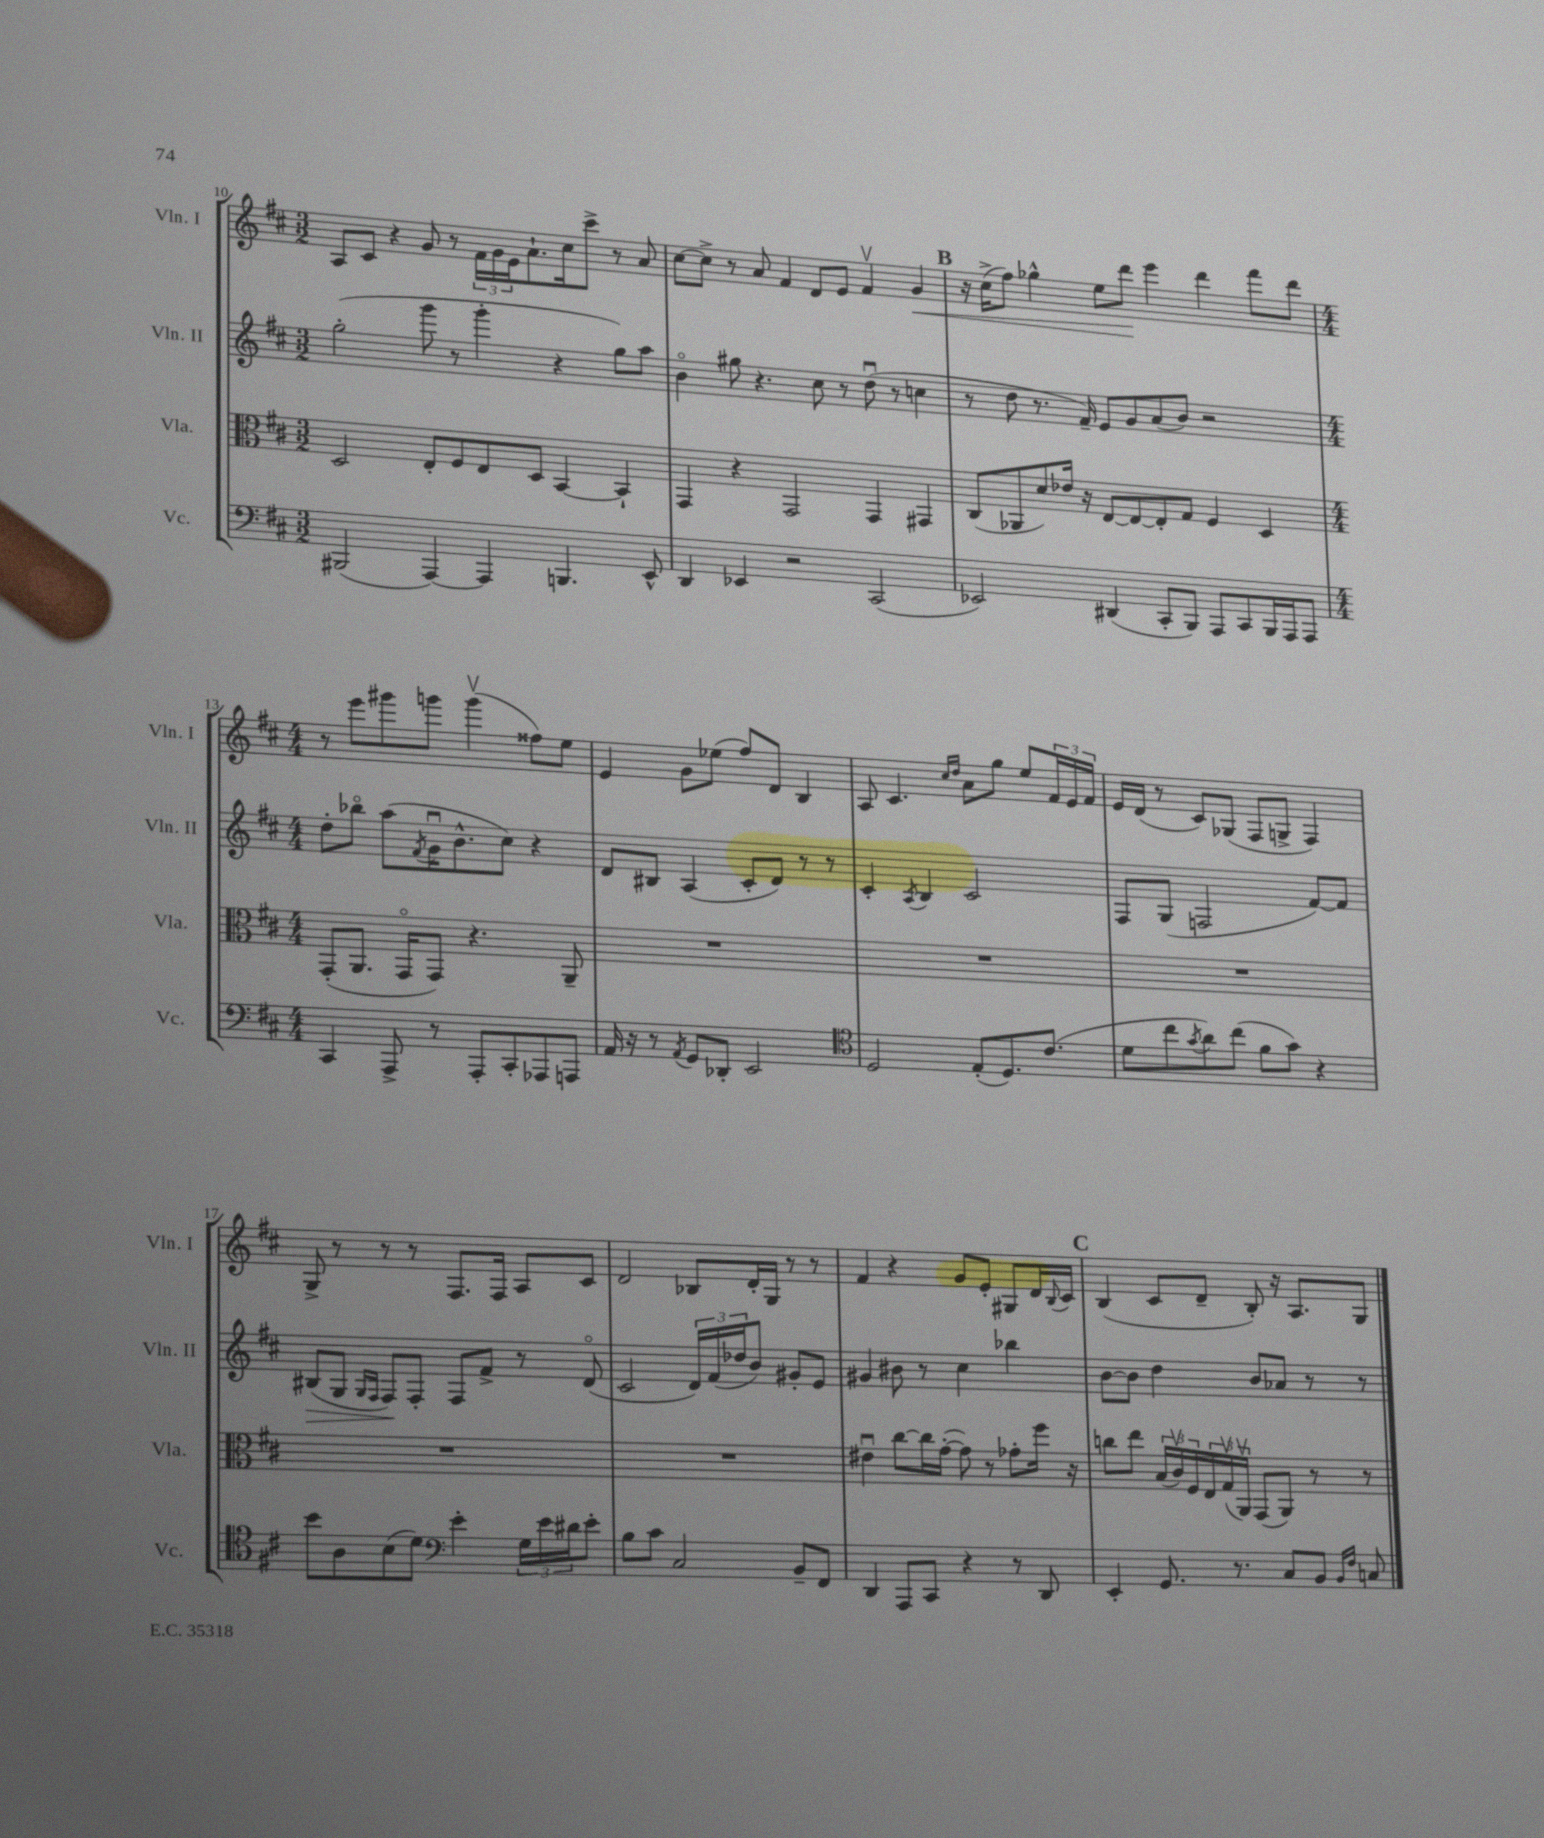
<<
\new StaffGroup <<
\new Staff = "s0" \with { instrumentName = "Vln. I" shortInstrumentName = "Vln. I" } {
    \clef treble \key d \major \numericTimeSignature \time 3/2
    a8 cis'8 r4 g'8 r8 \tuplet 3/2 { fis'16 g'16 e'16 } a'8.-! cis''16 cis'''8-> r8 a'8 |
    cis''8~ cis''8-> r8 a'8 fis'4 d'8 e'8 fis'4\upbow g'4\< |
    \mark \markup { \bold "B" } r16 cis''16->( fis''8) ges''4-^ e''8 d'''8\! e'''4 d'''4 fis'''8 d'''8 |
    \numericTimeSignature \time 4/4 r8 e'''8 gis'''8 g'''8 g'''4\upbow( fisis''8) e''8 |
    e'4 g'8 ees''8( fis''8) d'8 b4 |
    a8 cis'4. \grace { cis''16 d''16 } a'8 g''8 e''8 \tuplet 3/2 { fis'16 e'16 fis'16 } |
    e'16 d'16( r8 cis'8) ges8( fis8 g8-> fis4) |
    g8-> r8 r8 r8 fis8. fis16 a8 cis'8 |
    d'2 bes8 d'16-. g16 r8 r8 |
    fis'4 r4 g'8 e'8-. gis8 d'16 \appoggiatura { b8 } cis'16 |
    \mark \markup { \bold "C" } b4( cis'8 d'8-- b8-.) r16 a8. g8 \bar "|." |
}
\new Staff = "s1" \with { instrumentName = "Vln. II" shortInstrumentName = "Vln. II" } {
    \clef treble \key d \major \numericTimeSignature \time 3/2
    g''2-.( g'''8 r8 g'''4-. r4 g''8) a''8 |
    b'4\flageolet gis''8 r4. cis''8 r8 d''8\downbow( r8 c''4 |
    \mark \markup { \bold "B" } r8 d''8 r8. fis'16--) e'8 g'8 a'8( b'8) r2 |
    \numericTimeSignature \time 4/4 d''8-. bes''8\flageolet a''8( \acciaccatura { fis'8 } g'16\downbow b'8.-^ cis''8) r4 |
    d'8 bis8 a4( cis'8-. d'8) r8 r8 |
    cis'4-. \acciaccatura { a8 } b4 cis'2 |
    fis8 g8( f2 fis'8~) fis'8 |
    bis8\>( g8 \grace { g16 fis16 } fis8\!) fis8-. fis8 fis'8-> r8 d'8\flageolet( |
    cis'2 \tuplet 3/2 { d'16) fis'16( des''16 } b'8) gis'8-. e'8 |
    gis'4 bis'8 r8 cis''4 bes''4 |
    \mark \markup { \bold "C" } b'8~ b'8 d''4 b'8 aes'8 r8 r8 \bar "|." |
}
\new Staff = "s2" \with { instrumentName = "Vla." shortInstrumentName = "Vla." } {
    \clef alto \key d \major \numericTimeSignature \time 3/2
    d2 e8-. fis8 e8 d8 b,4~ b,4-! |
    g,4 r4 g,2 g,4 gis,4 |
    \mark \markup { \bold "B" } cis8( aes,8 d'8) ees'16 r16 e8~ e8~ e8-. g8 fis4 d4 |
    \numericTimeSignature \time 4/4 g,8-.( a,8. g,16\flageolet g,8) r4. a,8-- |
    R1 |
    R1 |
    R1 |
    R1 |
    R1 |
    eis'4\downbow cis''8~ cis''16 g'16~-.( g'8) r8 ges'8-. fis''16 r16 |
    \mark \markup { \bold "C" } c''8 e''8 \tuplet 3/2 { b16( cis'16\upbow) fis16 } \tuplet 3/2 { e16 g16\upbow( a,16\upbow) } g,8( a,8) r8 r8 \bar "|." |
}
\new Staff = "s3" \with { instrumentName = "Vc." shortInstrumentName = "Vc." } {
    \clef bass \key d \major \numericTimeSignature \time 3/2
    bis,,2( a,,4~) a,,4 b,,4. e,8-^ |
    d,4 ees,4 r2 cis,2( |
    \mark \markup { \bold "B" } ees,2) dis,4( cis,8-. b,,8) a,,8 cis,8 b,,16 a,,16 a,,8 |
    \numericTimeSignature \time 4/4 cis,4 a,,8-> r8 a,,8-. cis,8-. aes,,8 a,,8 |
    a,16 r16 r8 \acciaccatura { a,8 } g,8 des,8-. e,2 |
    \clef tenor d2 e8-.( d8.) cis'8.( |
    d'8 cis''8 \acciaccatura { g'8 } a'8) cis''8( fis'8 g'8) r4 |
    b'8 a8 b8( d'8) \clef bass e'4-. \tuplet 3/2 { g16 e'16 dis'16 } e'8-. |
    b8 cis'8 cis2 b,8-- fis,8 |
    d,4 a,,8 cis,8 r4 r8 d,8 |
    \mark \markup { \bold "C" } e,4-. g,8. r8. cis8 b,8 \grace { b,16 fis16 } c8 \bar "|." |
}
>>
>>
\layout { \context { \Score currentBarNumber = #10 } }
